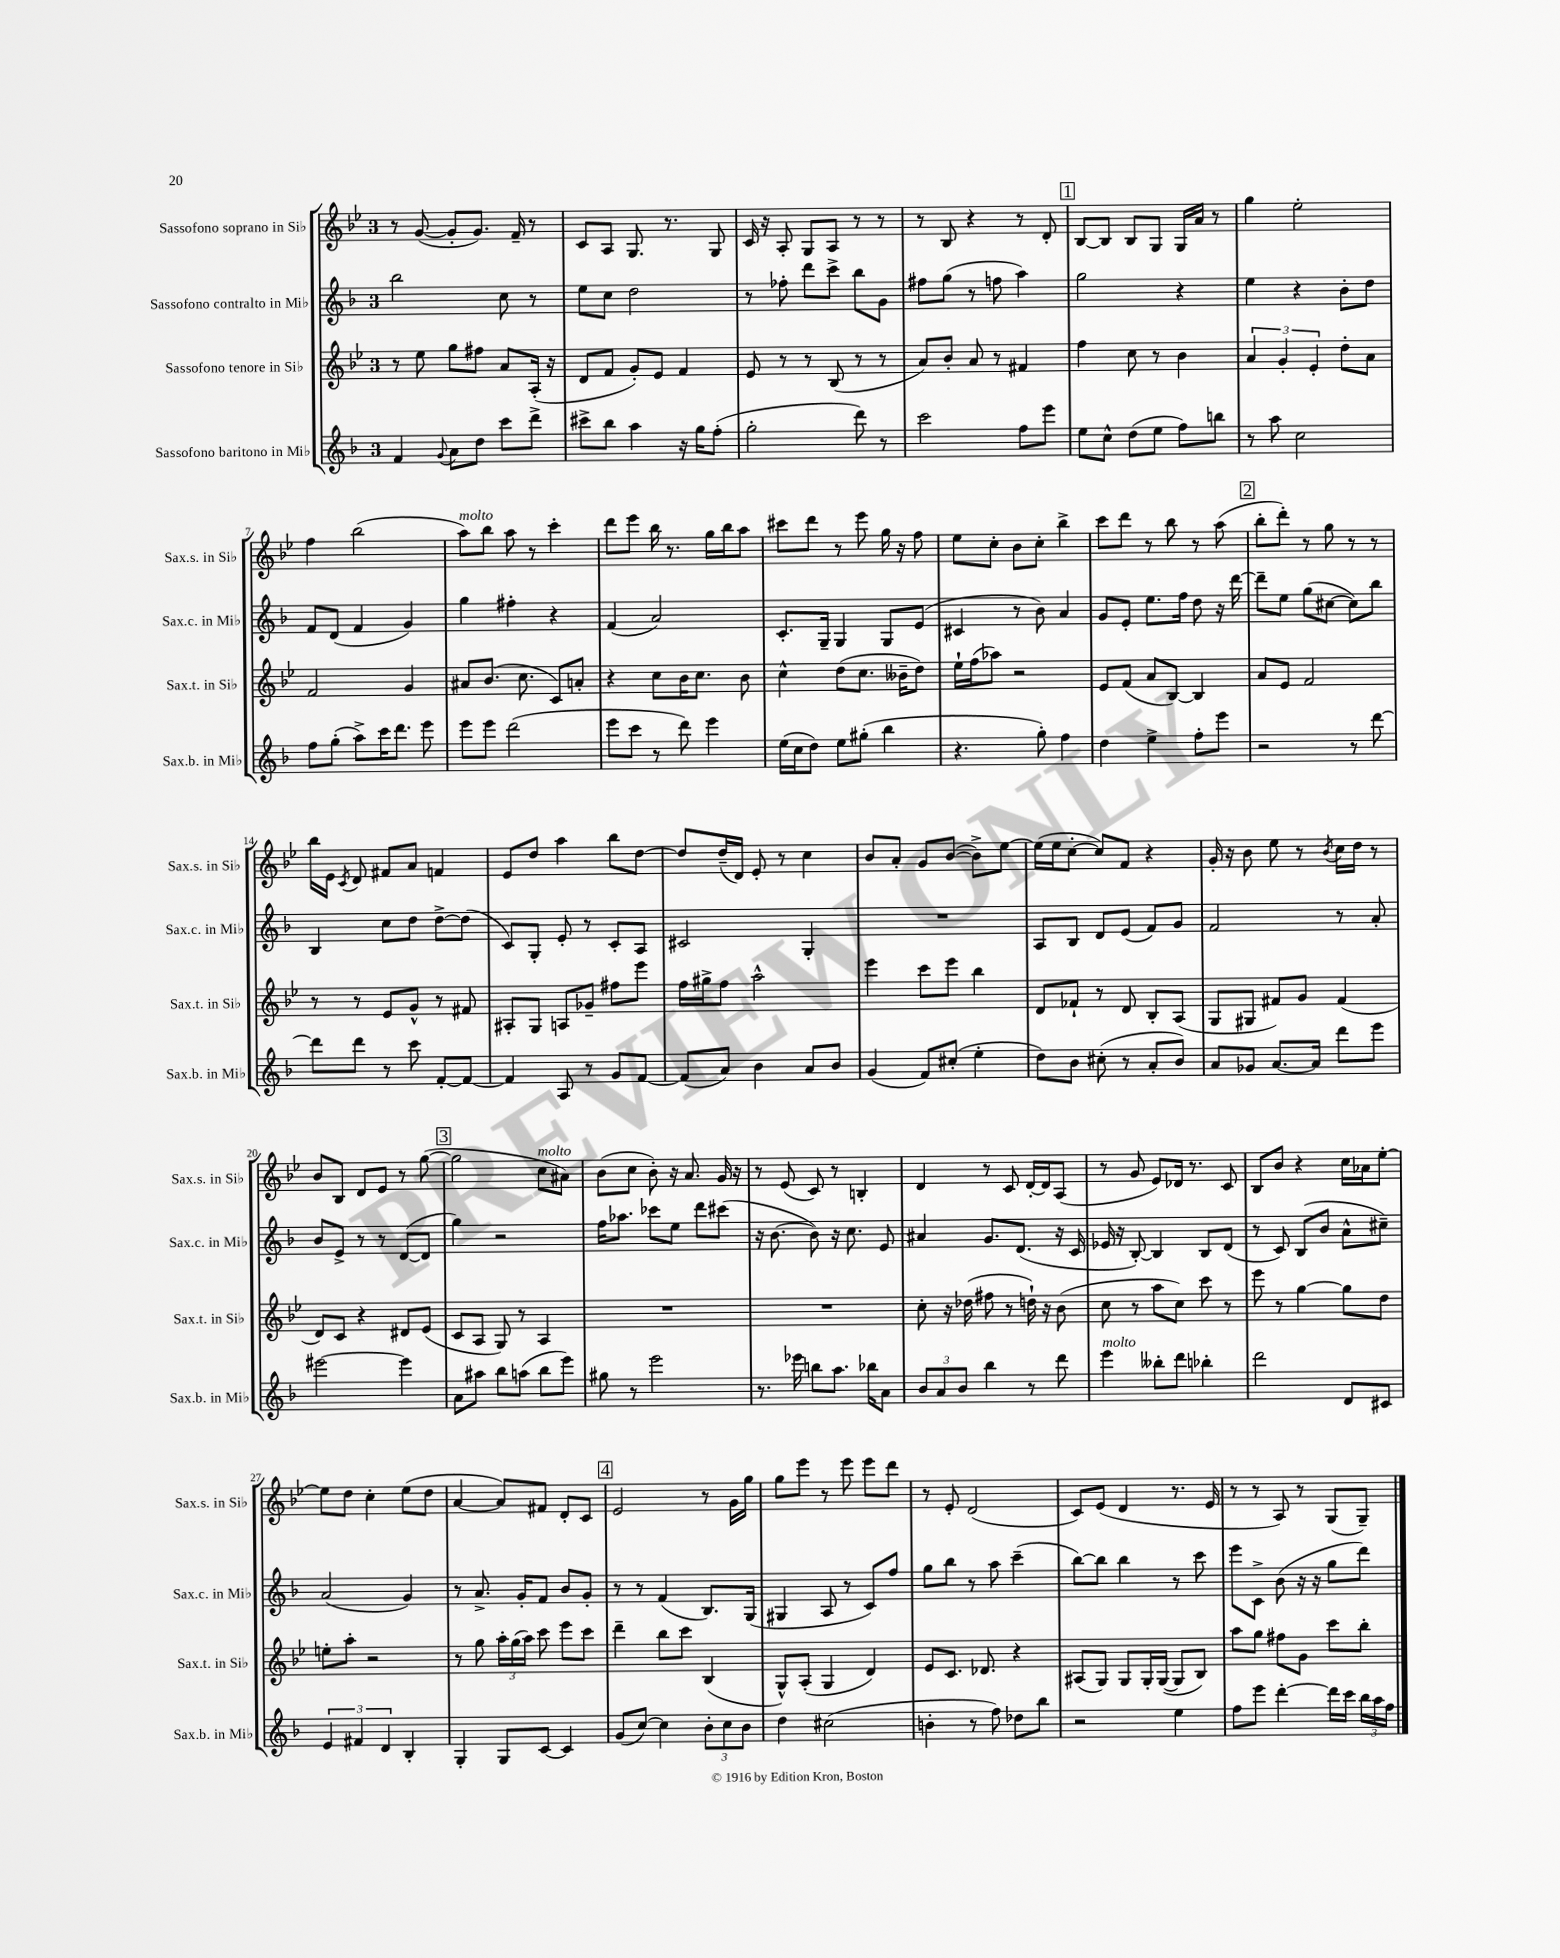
<<
\new StaffGroup <<
\new Staff = "s0" \with { instrumentName = "Sassofono soprano in Sib" shortInstrumentName = "Sax.s. in Sib" } {
    \clef treble \key bes \major \once \override Staff.TimeSignature.style = #'single-digit \time 3/4
    \autoBeamOff r8 g'8~( g'8[-. g'8.]) f'16-- r8 |
    c'8[ a8] g8. r8. g8 |
    c'16 r16 a8-. g8[ a8] r8 r8 |
    r8 bes8 r4 r8 d'8-. |
    \mark \markup { \box "1" } bes8[~ bes8] bes8[ g8] g16[ a'16] r8 |
    g''4 ees''2-. |
    f''4 bes''2( |
    a''8[^\markup { \italic "molto" }) bes''8] a''8 r8 c'''4-. |
    d'''8[ ees'''8] bes''16 r8. g''16[ bes''16 a''8] |
    cis'''8[ d'''8] r8 ees'''8 g''16 r16 f''8 |
    ees''8[ c''8]-. bes'8[ c''8]-. bes''4-> |
    c'''8[ d'''8] r8 bes''8 r8 a''8( |
    \mark \markup { \box "2" } bes''8[-. d'''8]-.) r8 g''8 r8 r8 |
    bes''16[ ees'16] \acciaccatura { c'8 } d'8 fis'8[ a'8] f'4 |
    ees'8[ d''8] a''4 bes''8[ d''8]~ |
    d''8[ d''16--( d'16]) ees'8-. r8 c''4 |
    bes'8[ a'8]-. g'8[ bes'8]~( bes'8[->) ees''8]~ |
    ees''16[( ees''16 c''8]~-. c''8[) f'8] r4 |
    g'16-. r16 bes'8 ees''8 r8 \acciaccatura { bes'8 } c''16[ d''16] r8 |
    bes'8[ bes8] d'8[ ees'8] r8 g''8~( |
    \mark \markup { \box "3" } g''2 c''8[^\markup { \italic "molto" } ais'8]) |
    bes'8[( c''8] bes'8-.) r16 a'8. g'16 r16 |
    r8 ees'8( c'8) r8 b4-. |
    d'4 r8 c'8 d'16[~-. d'16 a8]( |
    r8 g'8 ees'8[) des'16] r8. c'8 |
    bes8[ bes'8] r4 c''16[ aes'16 ees''8]~-. |
    ees''8[ d''8] c''4-. ees''8[( d''8] |
    a'4~ a'8[) fis'8] d'8[-. c'8] |
    \mark \markup { \box "4" } ees'2 r8 g'16[ g''16] |
    g''8[ ees'''8] r8 ees'''8 ees'''8[ d'''8] |
    r8 ees'8-. d'2( |
    c'8[) ees'8]( d'4 r8. ees'16 |
    r8 r8 a8) r8 g8[( g8]--) \bar "|." |
}
\new Staff = "s1" \with { instrumentName = "Sassofono contralto in Mib" shortInstrumentName = "Sax.c. in Mib" } {
    \clef treble \key f \major \once \override Staff.TimeSignature.style = #'single-digit \time 3/4
    \autoBeamOff bes''2 c''8 r8 |
    e''8[ c''8] d''2 |
    r8 fes''8-. d'''8[ c'''8]-> bes''8[ g'8] |
    fis''8[ g''8]( r8 f''8 a''4) |
    \mark \markup { \box "1" } g''2 r4 |
    e''4 r4 bes'8[-. d''8] |
    f'8[ d'8]( f'4 g'4) |
    g''4 fis''4-. r4 |
    f'4( a'2) |
    c'8.[-. g16]-- g4 g8[ e'8]( |
    cis'4 r8 bes'8) a'4 |
    g'8[ e'8]-. e''8.[ f''16] d''8 r16 d'''16~ |
    \mark \markup { \box "2" } d'''8[-- e''8] g''8[( cis''8]~ cis''8[) bes''8] |
    bes4 c''8[ d''8] d''8[~-> d''8]( |
    c'8[) g8]-. e'8-. r8 c'8[-. a8] |
    cis'2 g4-. |
    R2. |
    a8[ bes8] d'8[ e'8]( f'8[) g'8] |
    f'2 r8 a'8-. |
    bes'8[ e'8]-> r8 r8 d'8[~( d'8] |
    \mark \markup { \box "3" } g''4) r2 |
    f''16[ aes''8.] ces'''8[ e''8] d'''8[ cis'''8]( |
    r16 bes'8.~ bes'8) r16 c''8. e'8 |
    ais'4 g'8.[ d'8.]( r16 c'16 |
    ees'16 r16 bes8~-.) bes4 bes8[ d'8]( |
    r8 c'8) bes8[( bes'8] a'8[-^ cis''8]--) |
    a'2( g'4) |
    r8 a'8.-> g'16[-. f'8] bes'8[ g'8]-. |
    \mark \markup { \box "4" } r8 r8 f'4( bes8.[) g16]( |
    gis4 a8 r8 c'8[) f''8] |
    g''8[ bes''8] r8 a''8 c'''4--( |
    bes''8[~) bes''8] bes''4 r8 c'''8 |
    e'''8[ c'8]-> bes'8( r16 r16 g''8[ d'''8]) \bar "|." |
}
\new Staff = "s2" \with { instrumentName = "Sassofono tenore in Sib" shortInstrumentName = "Sax.t. in Sib" } {
    \clef treble \key bes \major \once \override Staff.TimeSignature.style = #'single-digit \time 3/4
    \autoBeamOff r8 ees''8 g''8[ fis''8] a'8[ a16]-.( r16 |
    d'8[ f'8] g'8[-.) ees'8] f'4 |
    ees'8 r8 r8 bes8( r8 r8 |
    a'8[) bes'8]-. a'8 r8 fis'4 |
    \mark \markup { \box "1" } f''4 c''8 r8 bes'4 |
    \tuplet 3/2 { a'4 g'4-. ees'4-. } d''8[-. a'8] |
    f'2 g'4 |
    ais'8[ bes'8.]( c''8. c'8[) a'8]-. |
    r4 c''8[ bes'16 c''8.] bes'8 |
    c''4-^ d''8[( c''8.] beses'16[-- d''8]) |
    ees''16[-! f''16( aes''8]) r2 |
    ees'8[ f'8]( a'8[ bes8]~) bes4 |
    \mark \markup { \box "2" } a'8[ ees'8] f'2 |
    r8 r8 ees'8[ g'8]-^ r8 fis'8 |
    ais8[-. g8] a8[ ges'8]-- fis''8[ ees'''8] |
    f''16[ gis''16-> f''8] a''2-^ |
    ees'''4 c'''8[ ees'''8] bes''4 |
    d'8[ fes'8]-! r8 d'8 bes8[-. a8]( |
    g8[ gis8] fis'8[) g'8] fis'4( |
    d'8[) c'8] r4 dis'8[ ees'8]( |
    \mark \markup { \box "3" } c'8[ a8] g8) r8 a4 |
    R2. |
    R2. |
    c''8-. r16 des''16( fis''8 r8 d''16-!) r16 bes'8( |
    c''8 r8 a''8[ c''8]) c'''8 r8 |
    ees'''8 r8 g''4~ g''8[ d''8] |
    e''8[-. a''8]-. r2 |
    r8 g''8 \tuplet 3/2 { a''16[-. g''16( a''16]) } c'''8 ees'''8[ c'''8] |
    \mark \markup { \box "4" } d'''4-- bes''8[ c'''8] bes4( |
    g8[-^) a8]-.( g4 d'4) |
    ees'8[ c'8.] des'8. r4 |
    ais8[( g8]) g8[ g16-. g16]~( g8[ bes8]) |
    a''8[ g''8] fis''8[ g'8] c'''8[ bes''8]-. \bar "|." |
}
\new Staff = "s3" \with { instrumentName = "Sassofono baritono in Mib" shortInstrumentName = "Sax.b. in Mib" } {
    \clef treble \key f \major \once \override Staff.TimeSignature.style = #'single-digit \time 3/4
    \autoBeamOff f'4 \appoggiatura { g'8 } a'8[ d''8] c'''8[ d'''8]-> |
    cis'''8[-> bes''8] a''4 r16 g''16[ f''8]-.( |
    g''2-. d'''8) r8 |
    c'''2 f''8[ e'''8] |
    \mark \markup { \box "1" } e''8[ c''8]-^ d''8[( e''8] f''8[) b''8] |
    r8 a''8 c''2 |
    f''8[ g''8]-.( a''8[->) c'''16 d'''8.] e'''8 |
    e'''8[ e'''8] d'''2( |
    e'''8[ c'''8] r8 d'''8) e'''4 |
    e''16[( c''16 d''8]) e''8[ gis''8]-.( bes''4 |
    r4. g''8-.) f''4 |
    d''4 e''4-> f''8[-. e'''8] |
    \mark \markup { \box "2" } r2 r8 d'''8~ |
    d'''8[ d'''8] r8 c'''8 f'8[~-. f'8]~ |
    f'4 a8 r8 g'8[ f'8]~ |
    f'8[( a'8]) bes'4 a'8[ bes'8] |
    g'4( f'8[) cis''8]-.( e''4-. |
    d''8[) bes'8] cis''8-.( r8 a'8[-. bes'8]) |
    a'8[ ges'8] a'8.[~ a'16] d'''8[ e'''8] |
    eis'''2~ eis'''4 |
    \mark \markup { \box "3" } a'8[ ais''8] bes''8[ a''8]( bes''8[ e'''8]) |
    gis''8 r8 e'''2 |
    r8. ees'''16 b''8[ a''8.] bes''16[ a'8] |
    \tuplet 3/2 { bes'8[ a'8 bes'8] } bes''4 r8 d'''8 |
    e'''4^\markup { \italic "molto" } beses''8[-. d'''8] bes''4-. |
    d'''2 d'8[ cis'8] |
    \tuplet 3/2 { e'4 fis'4 d'4 } bes4-. |
    g4-. g8[ c'8]~ c'4 |
    \mark \markup { \box "4" } g'8[( c''8]~) c''4 \tuplet 3/2 { bes'8[-. c''8 bes'8] } |
    d''4 cis''2( |
    b'4-. r8 f''8) des''8[ bes''8] |
    r2 e''4 |
    f''8[ e'''8] d'''4~-. d'''16[ c'''16] \tuplet 3/2 { bes''16[ a''16 f''16] } \bar "|." |
}
>>
>>
